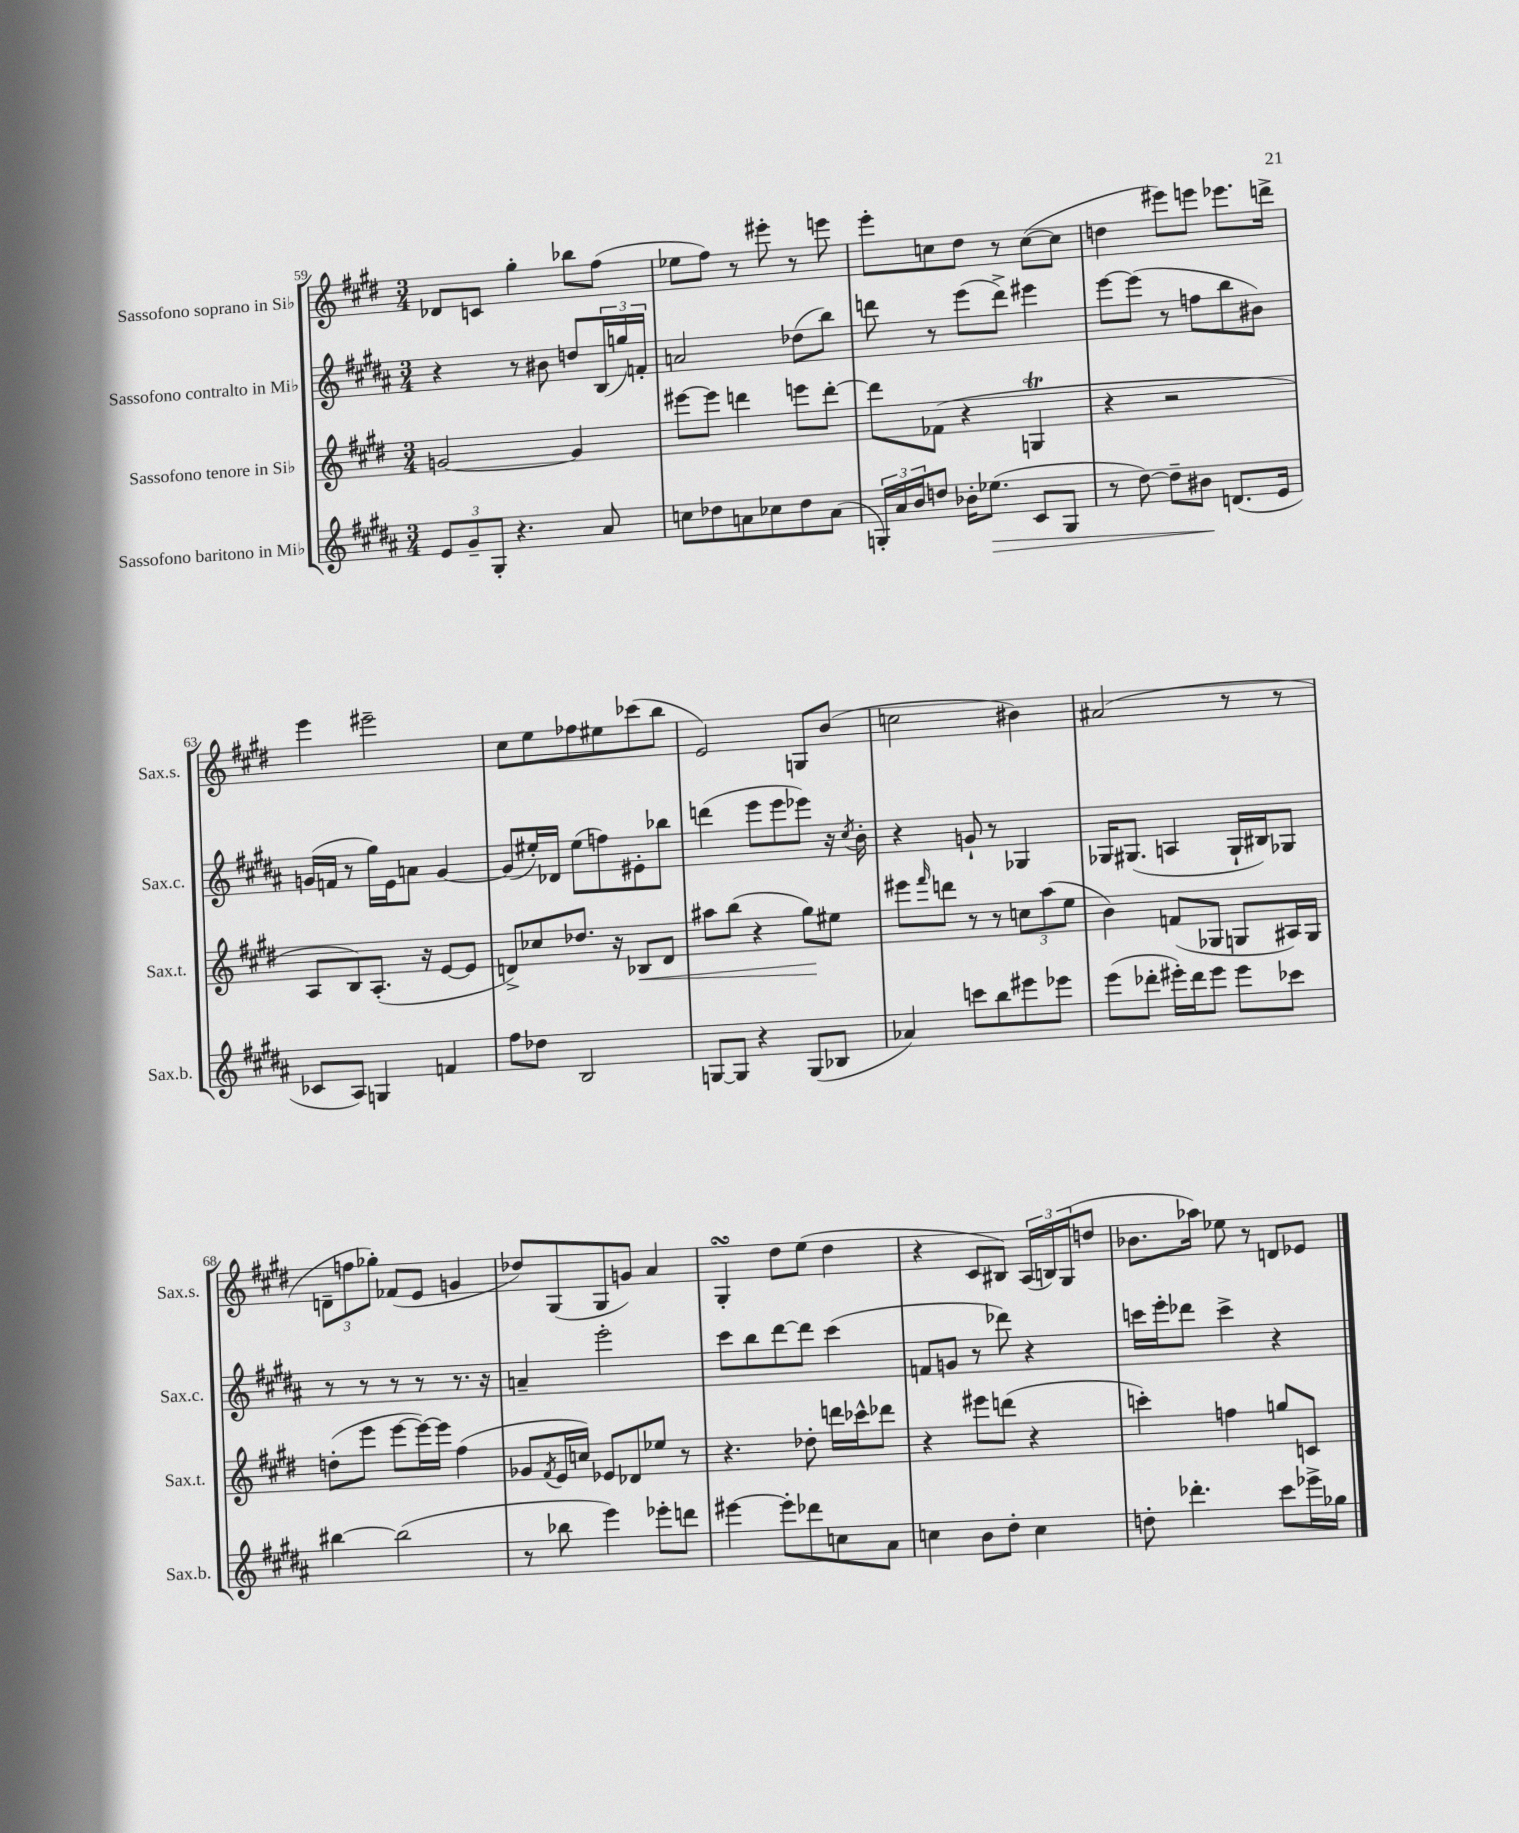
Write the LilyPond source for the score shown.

<<
\new StaffGroup <<
\new Staff = "s0" \with { instrumentName = "Sassofono soprano in Sib" shortInstrumentName = "Sax.s." } {
    \clef treble \key e \major \numericTimeSignature \time 3/4
    des'8 c'8 gis''4-. bes''8 fis''8( |
    ees''8 fis''8) r8 eis'''8-. r8 e'''8 |
    e'''8-. c''8 dis''8 r8 c''8~( c''8 |
    d''4 eis'''8) e'''8 ees'''8. d'''16-> |
    e'''4 eis'''2-- |
    cis''8 e''8 fes''8 eis''8 ces'''8( b''8 |
    e'2) g8 b'8( |
    c''2 bis'4) |
    ais'2( r8 r8 |
    \tuplet 3/2 { d'8-- f''8 ges''8-.) } fes'8( e'8 g'4 |
    des''8) gis8( gis8 g'8) a'4 |
    gis4-.\turn dis''8 e''8( dis''4 |
    r4 cis'8 bis8) \tuplet 3/2 { a16( b16) gis16( } d''8 |
    bes'8. aes''16) ees''8 r8 d'8 ees'8 \bar "|." |
}
\new Staff = "s1" \with { instrumentName = "Sassofono contralto in Mib" shortInstrumentName = "Sax.c." } {
    \clef treble \key b \major \numericTimeSignature \time 3/4
    r4 r8 bis'8 d''8 \tuplet 3/2 { b16( g''16) f'16-. } |
    a'2 des''8( b''8) |
    d'''8 r8 e'''8( d'''8->) eis'''4 |
    e'''8~ e'''8( r8 f''8 b''8 bis'8) |
    g'16( f'16 r8 gis''16) e'16 a'8 g'4~ |
    g'8( eis''16-.) des'16 eis''8( f''8) eis'8-. bes''8 |
    d'''4( e'''8 e'''8 ees'''8) r16 \acciaccatura { cis''8 } b'16-. |
    r4 g'8-! r8 ges4 |
    ges16 gis8.( a4 gis16-! bis16) ges8 |
    r8 r8 r8 r8 r8. r16 |
    a'4-- e'''2-. |
    cis'''8 b''8 dis'''8~ dis'''8 cis'''4( |
    f'8 g'8 r8 des'''8) r4 |
    c'''16 e'''16-. des'''8 c'''4-> r4 \bar "|." |
}
\new Staff = "s2" \with { instrumentName = "Sassofono tenore in Sib" shortInstrumentName = "Sax.t." } {
    \clef treble \key e \major \numericTimeSignature \time 3/4
    g'2~ g'4 |
    eis'''8~ eis'''8 d'''4 e'''8 d'''8~-. |
    d'''8 fes'8( r4 g4\trill |
    r4 r2 |
    a8 b8) a8.-.( r16 e'8~ e'8 |
    d'8->) ces''8 des''8. r16 bes8\< d'8 |
    ais''8 b''8( r4 gis''8\!) eis''8 |
    eis'''8 \grace { fis'''16 } d'''8 r8 r8 \tuplet 3/2 { c''8 a''8( e''8 } |
    b'4) f'8( ges8 g8 ais16) g16 |
    d''8-.( e'''8 e'''8~ e'''16~) e'''16 fis''4( |
    ges'8 \acciaccatura { fis'8 } e'16 c''16) ees'8 des'8 ees''8 r8 |
    r4. des''8-. d'''16 ces'''16-^ des'''8 |
    r4 eis'''8 d'''8( r4 |
    c'''4-.) f''4 g''8 c'8 \bar "|." |
}
\new Staff = "s3" \with { instrumentName = "Sassofono baritono in Mib" shortInstrumentName = "Sax.b." } {
    \clef treble \key b \major \numericTimeSignature \time 3/4
    \tuplet 3/2 { e'8 gis'8-- gis8-. } r4. ais'8 |
    c''8 des''8 a'8 ces''8 des''8 a'8( |
    \tuplet 3/2 { g16-.) ais'16 b'16 } d''8 bes'16-. ees''8.\>( cis'8 g8 |
    r8 dis''8~) dis''8-- bis'8\! d'8.( e'16 |
    ces'8 ais8) g4 f'4 |
    fis''8 des''8 b2 |
    g8~ g8 r4 g8( bes8 |
    aes'4) c'''8 b''8 eis'''8 ees'''8 |
    e'''8( des'''8-. eis'''16-.) des'''16 eis'''8 eis'''8 ces'''8 |
    bis''4~ bis''2( |
    r8 bes''8 e'''4) ees'''8-. d'''8 |
    eis'''4~ eis'''8-. des'''8 c''8 ais'8 |
    c''4 b'8 dis''8-. c''4 |
    d''8-. des'''4.-. cis'''8 ees'''16-> ges''16 \bar "|." |
}
>>
>>
\layout { \context { \Score currentBarNumber = #59 } }
